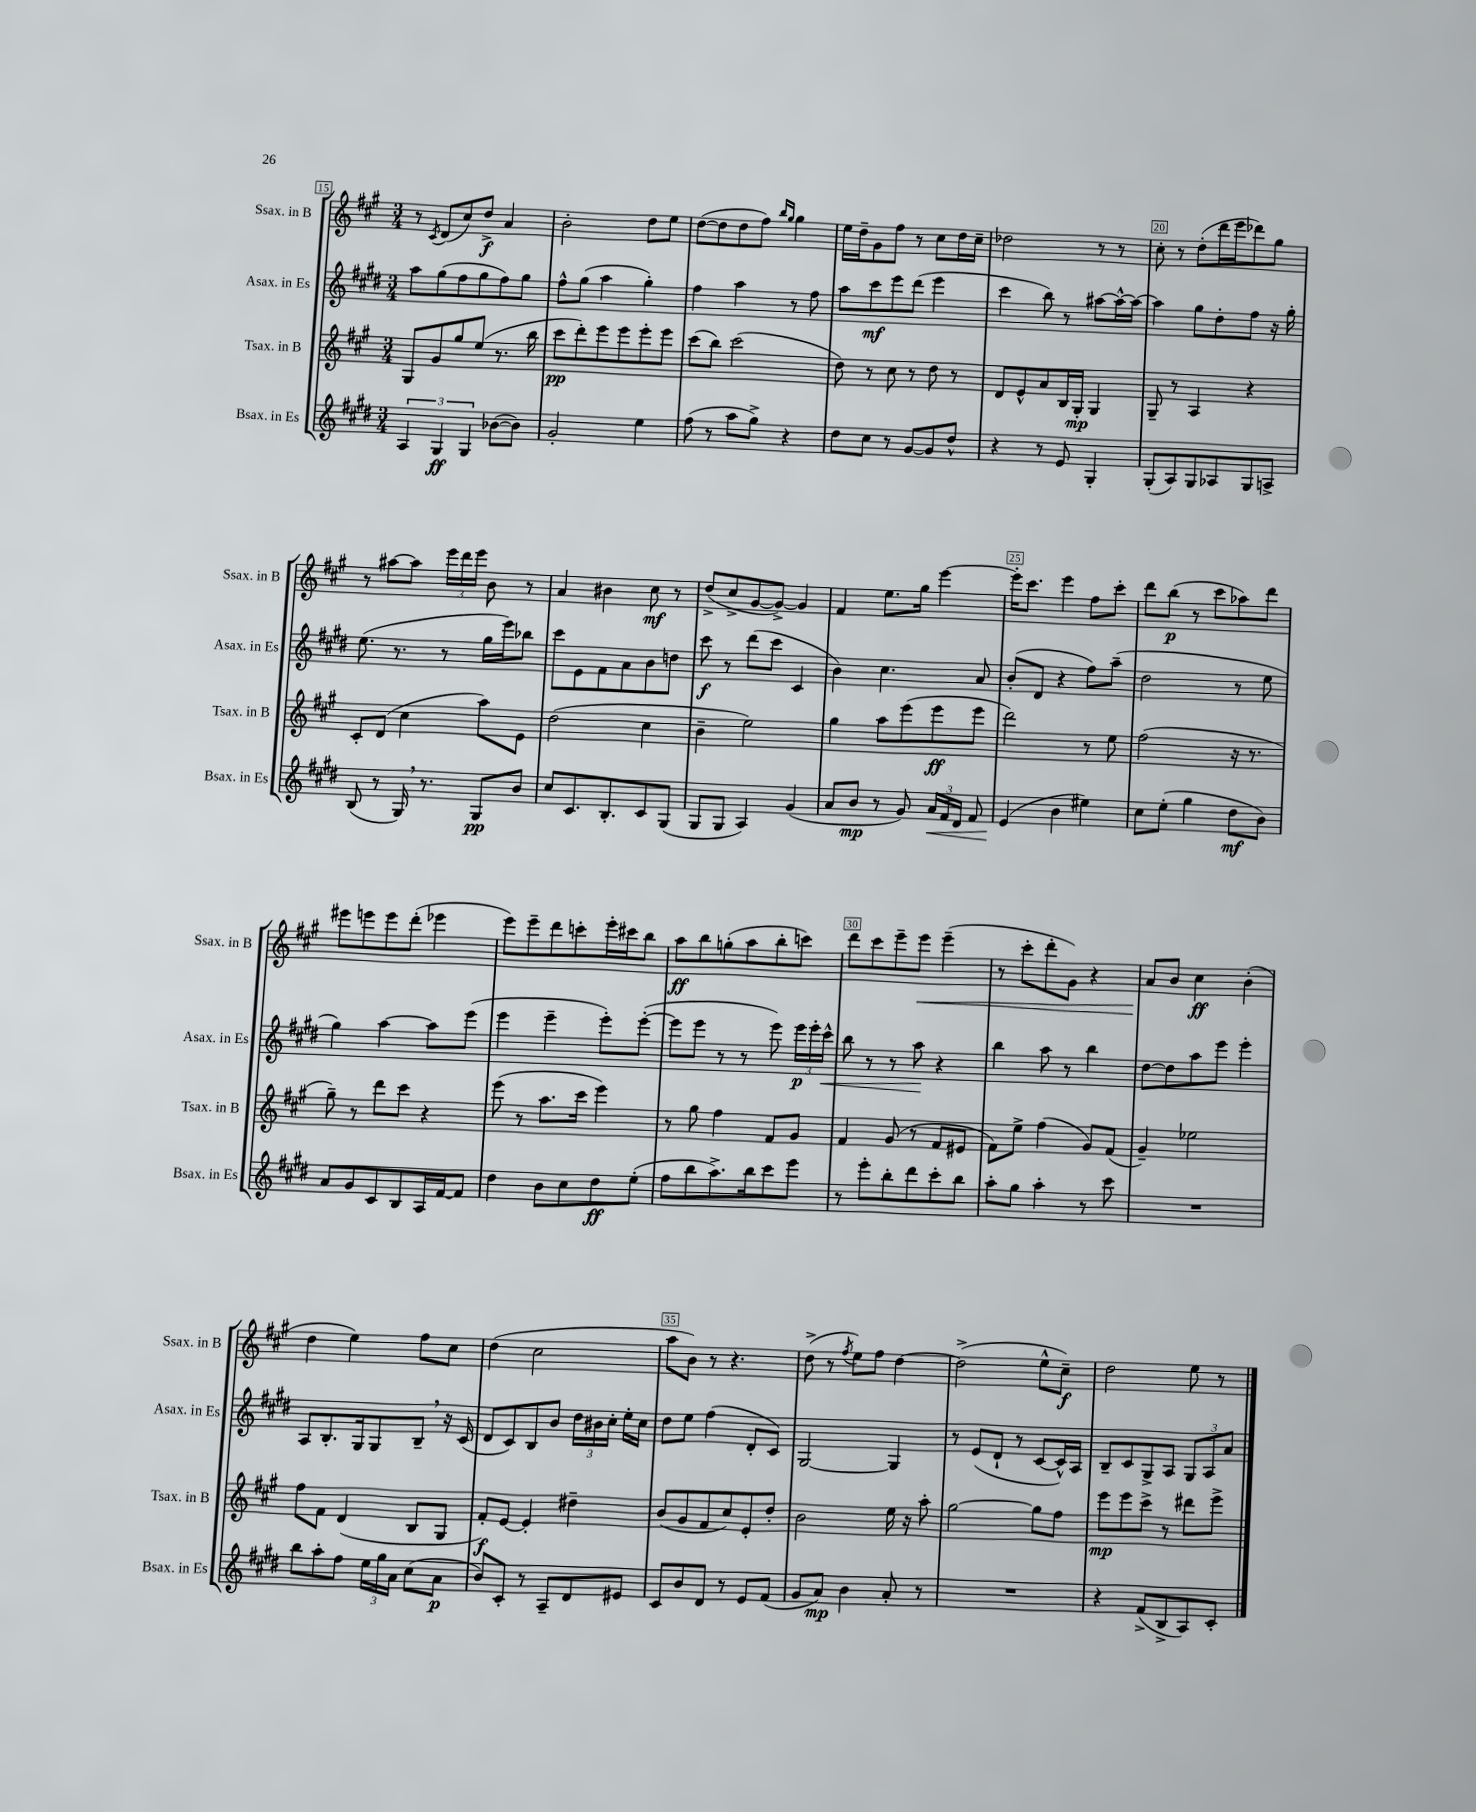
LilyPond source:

<<
\new StaffGroup <<
\new Staff = "s0" \with { instrumentName = "Ssax. in B" shortInstrumentName = "Ssax. in B" } {
    \clef treble \key a \major \numericTimeSignature \time 3/4
    \autoBeamOff r8 \acciaccatura { cis'8 } d'8[( cis''8) d''8]->\f a'4 |
    b'2-. d''8[ e''8] |
    d''8[~( d''8 d''8 fis''8]) \grace { b''16[ gis''16] } gis''4 |
    e''16[ d''16-- gis'8 fis''8] r8 cis''8[ d''16 cis''16]-- |
    des''2 r8 r8 |
    cis''8-. r8 d''8[-.( d'''16 e'''16 des'''8) gis''8] |
    r8 ais''8[~ ais''8] \tuplet 3/2 { e'''16[ d'''16 e'''16] } b'8 r8 |
    a'4 bis'4 cis''8\mf r8 |
    d''8[->( cis''8-> gis'8~ gis'8]~->) gis'4 |
    fis'4 e''8.[ gis''16] e'''4~ |
    e'''16[-. cis'''8.] e'''4 fis''8[ cis'''8]-. |
    d'''8[ b''8]\p( r8 cis'''8[ aes''8) d'''8] |
    eis'''8[ e'''8 e'''8 d'''8]-.( ees'''4 |
    e'''8[) e'''8-- d'''8 c'''8-. e'''16-. cis'''16 b''8] |
    a''8[\ff b''8 g''8-.( a''8 b''8-. c'''8]) |
    d'''8[ cis'''8 e'''8-- e'''8]\< e'''4--( |
    r8 cis'''8[-. d'''8-. gis'8]) r4 |
    a'8[\! b'8] cis''4\ff b'4-.( |
    d''4 e''4) fis''8[ cis''8] |
    d''4( cis''2 |
    a''8[ b'8]) r8 r4. |
    d''8->( r8 \acciaccatura { fis''8 } e''8[) fis''8] d''4~ |
    d''2->( e''8[-^ cis''8]--\f) |
    d''2 e''8 r8 \bar "|." |
}
\new Staff = "s1" \with { instrumentName = "Asax. in Es" shortInstrumentName = "Asax. in Es" } {
    \clef treble \key e \major \numericTimeSignature \time 3/4
    \autoBeamOff a''8[ gis''8( fis''8 gis''8 fis''8) gis''8] |
    fis''8[-^ gis''8]( a''4 gis''4-.) |
    fis''4 a''4 r8 fis''8 |
    a''8[ cis'''8\mf e'''8 dis'''8]( e'''4 |
    cis'''4 b''8) r8 ais''8[~ ais''16~-^ ais''16]~ |
    ais''4 gis''8[ dis''8-. fis''8] r16 gis''16-. |
    e''8.( r8. r8 gis''16[ e'''16) bes''8] |
    cis'''8[ e'8 fis'8 a'8 b'8 d''8] |
    cis'''8\f r8 dis'''8[( cis'''8] cis'4 |
    b'4) cis''4. a'8 |
    b'8[-.( dis'8] r4 fis''8[) a''8]--( |
    dis''2 r8 e''8 |
    gis''4) a''4~ a''8[ e'''8]( |
    e'''4 e'''4-- e'''8[-.) e'''8]~-.( |
    e'''8[ e'''8] r8 r8 e'''8) \tuplet 3/2 { e'''16[\p e'''16-. cis'''16]-^\< } |
    b''8 r8 r8 a''8\! r4 |
    b''4 a''8 r8 b''4 |
    dis''8[~ dis''8 a''8 e'''8] e'''4-. |
    a8[ b8.-. gis16 gis8 b8]-- \breathe r16 cis'16( |
    dis'8[ cis'8) b8 b'8] \tuplet 3/2 { dis''16[ bis'16 cis''16]-. } e''16[-. cis''16] |
    dis''8[ e''8] fis''4( dis'8[-. cis'8]) |
    gis2~ gis4 |
    r8 e'8[( dis'8]-! r8 cis'8[~ cis'16-^) a16] |
    b8[-- cis'8 gis8-> a8] \tuplet 3/2 { gis8[ a8 a'8] } \bar "|." |
}
\new Staff = "s2" \with { instrumentName = "Tsax. in B" shortInstrumentName = "Tsax. in B" } {
    \clef treble \key a \major \numericTimeSignature \time 3/4
    \autoBeamOff gis8[ gis'8 gis''8 e''8]( r8. b''16 |
    cis'''8[\pp d'''8-.) e'''8 e'''8 e'''8-. e'''8] |
    cis'''8[( b''8]) cis'''2( |
    d''8) r8 cis''8 r8 d''8 r8 |
    d'8[ e'8-^ a'8 b16 gis16]-.\mp gis4 |
    gis8-- r8 a4 r4 |
    cis'8[-. d'8]( cis''4 a''8[) e'8] |
    d''2( cis''4 |
    b'4-- e''2) |
    gis''4 a''8[ e'''8( e'''8\ff e'''8] |
    d'''2) r8 e''8 |
    fis''2( r16 r8. |
    gis''8--) r8 d'''8[ cis'''8] r4 |
    e'''8( r8 a''8.[ cis'''16] e'''4) |
    r8 gis''8 fis''4 fis'8[ gis'8] |
    fis'4 gis'8( r8 fis'8[ eis'8] |
    fis'8[) e''8]-> fis''4( gis'8[) fis'8]( |
    gis'4--) ees''2 |
    fis''8[ fis'8] d'4( b8[ gis8] |
    fis'8[-.\f) e'8]~ e'4-. dis''4-- |
    b'8[( gis'8 fis'8 cis''8) e'8-. d''8]-. |
    b'2 e''16 r16 a''8-. |
    gis''2~ gis''8[ fis''8] |
    e'''8[\mp e'''8 cis'''8]-> r8 dis'''8[ e'''8]-> \bar "|." |
}
\new Staff = "s3" \with { instrumentName = "Bsax. in Es" shortInstrumentName = "Bsax. in Es" } {
    \clef treble \key e \major \numericTimeSignature \time 3/4
    \autoBeamOff \tuplet 3/2 { a4 gis4\ff gis4 } bes'8[~( bes'8]) |
    gis'2-. e''4 |
    fis''8( r8 a''8[ gis''8]->) r4 |
    dis''8[ cis''8] r8 gis'8[~ gis'8 dis''8]-^ |
    r4 r8 e'8 gis4-. |
    gis8[-.( a8) gis8 aes8 gis8 a8]-> |
    b8( r8 gis16) \breathe r8. gis8[\pp b'8] |
    cis''8[ cis'8. b8.-. cis'8 gis8]( |
    gis8[ gis8] a4) gis'4( |
    a'8[ b'8]\mp r8 gis'8) \tuplet 3/2 { a'16[\< fis'16 dis'16] } fis'8 |
    e'4\!( b'4 eis''4) |
    cis''8[ e''8]-.( gis''4 dis''8[\mf b'8]) |
    a'8[ gis'8 cis'8 b8 a16 fis'16~ fis'8] |
    dis''4 b'8[ cis''8 dis''8\ff e''8]-.( |
    fis''8[ b''8 a''8.->) b''16 cis'''8 e'''8] |
    r8 e'''8[-. b''8-. dis'''8 cis'''8-. b''8] |
    a''8[-. gis''8] a''4-. r8 cis'''8 |
    R2. |
    b''8[ a''8-. fis''8] \tuplet 3/2 { e''16[ gis''16 a'16] } cis''8[( a'8]\p |
    b'8[) cis'8]-. r8 a8[-- dis'8 eis'8] |
    cis'8[ b'8 dis'8] r8 e'8[ fis'8]( |
    gis'8[ a'8]\mp) b'4 a'8-. r8 |
    R2. |
    r4 fis'8[->( b8-> a8) cis'8]-. \bar "|." |
}
>>
>>
\layout { \context { \Score currentBarNumber = #15 \override BarNumber.break-visibility = ##(#f #t #t) barNumberVisibility = #(every-nth-bar-number-visible 5) \override BarNumber.stencil = #(make-stencil-boxer 0.1 0.3 ly:text-interface::print) } }
